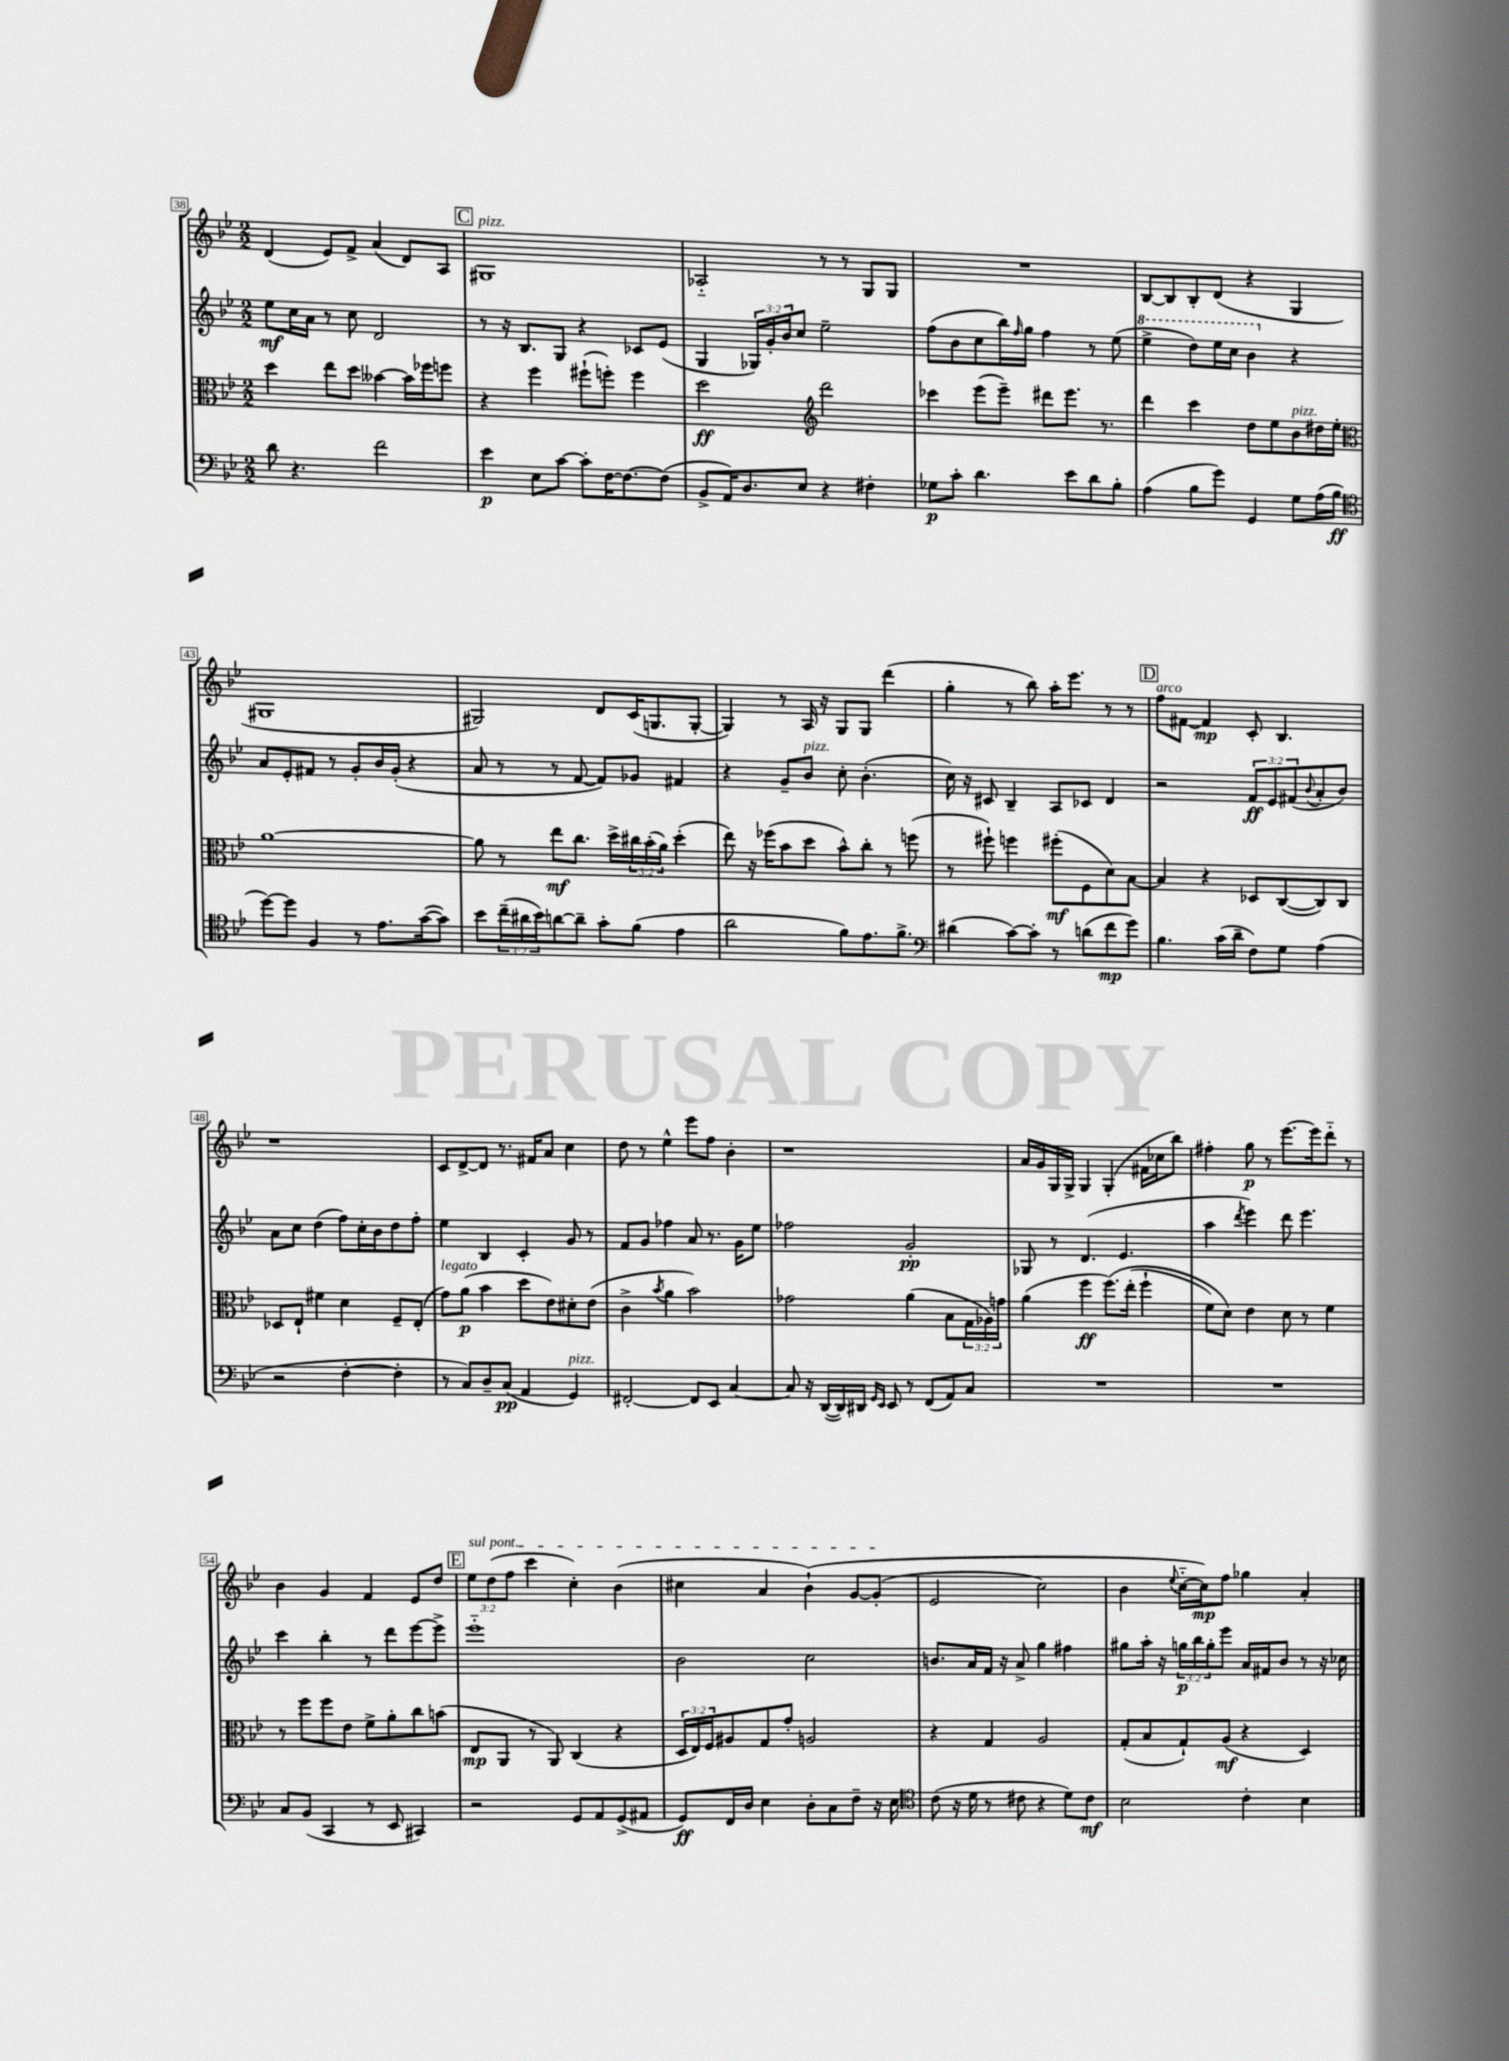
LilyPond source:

<<
\new StaffGroup <<
\new Staff = "s0" {
    \clef treble \key bes \major \numericTimeSignature \time 2/2 \override Staff.TupletNumber.text = #tuplet-number::calc-fraction-text
    d'4( ees'8) f'8-> a'4( d'8) a8 |
    \mark \markup { \box "C" } gis1^\markup { \italic "pizz." } |
    aes2-_ r8 r8 g8 g8 |
    R1 |
    bes8~ bes8 bes8-. d'8( r4 g4 |
    gis1 |
    gis2) d'8 c'16( g8. g8~-. |
    g4) r8 a16 r16 g8 g8 d'''4( |
    g''4-. r8 bes''8) a''16-. ees'''8. r8 r8 |
    \mark \markup { \box "D" } f''8^\markup { \italic "arco" } fis'8~ fis'4\mp c'8-. bes4. |
    r1 |
    c'8 d'8~-> d'8 r8. fis'16 a'8 c''4 |
    d''8 r8 ees''4-^ ees'''8 f''8 bes'4-. |
    r1 |
    a'16 g'16 g16 g16-> g4 g4-.( fis'16 ces''16 bes''8) |
    fis''4-. g''8\p r8 ees'''8.~ ees'''16 d'''8-_ r8 |
    bes'4 g'4 f'4 ees'8 d''8 |
    \mark \markup { \box "E" } \tuplet 3/2 { \once \override TextSpanner.bound-details.left.text = \markup { \italic "sul pont." } ees''8\startTextSpan d''8( f''8 } c'''4 c''4-.) bes'4( |
    cis''4 a'4 bes'4-!)\( g'8~ g'8-.\stopTextSpan( |
    ees'2 c''2) |
    bes'4 \appoggiatura { ees''8 } c''16~-_ c''16\mp\) f''8 ges''4 a'4-. \bar "|." |
}
\new Staff = "s1" {
    \clef treble \key bes \major \numericTimeSignature \time 2/2 \override Staff.TupletNumber.text = #tuplet-number::calc-fraction-text
    ees''8\mf c''16 a'16 r8 c''8 d'2 |
    \mark \markup { \box "C" } r8 r16 bes8. g8 r4 ces'8 ees'8( |
    g4 \tuplet 3/2 { ges16) g'16-. bes'16 } c''8 ees''2-- |
    f''8( bes'8 c''8 bes''16) \grace { f''16 } g''16 f''4 r8 ees''8( |
    \ottava #1 ees'''4-> d'''8) ees'''16 c'''16 bes''4 \ottava #0 r4 |
    a'8 ees'8-. fis'8 r8 g'8-. bes'16 g'16-.( r4 |
    a'8 r8 r8 f'8~ f'8) ges'8 fis'4 |
    r4 g'8-- bes'8^\markup { \italic "pizz." } c''8-. bes'4.-.( |
    c''16) r16 cis'8 bes4-- a8 ces'8 d'4 |
    \mark \markup { \box "D" } r2 \tuplet 3/2 { f'8\ff ees'8 fis'8( } \appoggiatura { bes'8 } a'8-. bes'8) |
    a'8 c''8 d''4( f''8) c''16-. bes'16 d''8 f''8-. |
    ees''4 bes4 c'4-. g'8 r8 |
    f'8 g'8 fes''4 a'8 r8. g'16 ees''8 |
    fes''2 g'2-.\pp |
    ges8 r8 d'4.( ees'4. |
    a''4 \acciaccatura { d'''8 } ees'''4) d'''8 ees'''4. |
    c'''4 bes''4-. r8 d'''8 ees'''8~ ees'''8-> |
    \mark \markup { \box "E" } ees'''1-_ |
    bes'2 c''2 |
    b'8. a'16 f'16 r16 a'8-> g''4 fis''4 |
    gis''8 a''16-. r16 \tuplet 3/2 { g''16\p bes''16 g''16-. } ees'''8 a'16 fis'16 bes'8 r8 r16 ces''16 \bar "|." |
}
\new Staff = "s2" {
    \clef alto \key bes \major \numericTimeSignature \time 2/2 \override Staff.TupletNumber.text = #tuplet-number::calc-fraction-text
    d''4 ees''8 d''8 beses'4~ beses'16 fes''16 f''8 |
    \mark \markup { \box "C" } r4 f''4 fis''8-!( f''8-.) f''4 |
    d''2\ff \clef treble d'''2 |
    ces'''4 ees'''8( ees'''8--) dis'''8 ees'''8. r8. |
    d'''4 c'''4 d''8 ees''8 bes'8^\markup { \italic "pizz." } dis''16 ees''16-. |
    \clef alto a'1~ |
    a'8 r8 ees''8\mf c''8. d''16-> \tuplet 3/2 { cis''16 bes'16-.( a'16) } d''4-.( |
    ees''8) r16 fes''16( bes'8 d''8 bes'8-^) c''8-. r8 f''8( |
    r8 fis''8-!) f''4 fis''8-.\mf( f8 d'8) bes8~ |
    \mark \markup { \box "D" } bes4 r4 des8 c8~( c8) c8 |
    des8 ees8-! fis'4 d'4 f8-- ees8-.( |
    g'8^\markup { \italic "legato" }) a'8\p( bes'4 d''8 ees'8) dis'8-. ees'8( |
    c'4-> \acciaccatura { bes'8 } a'4 bes'2) |
    ges'2 a'4( bes8 \tuplet 3/2 { g16 aes16) g'16 } |
    a'4( f''4\ff f''8.)\( ees''16-.( f''4-! |
    f'8) d'8\) ees'4 d'8 r8 f'4 |
    r8 f''8 f''8 ees'8 f'8-> a'8-. c''8 b'8( |
    \mark \markup { \box "E" } ees8\mp a,8 r8 a,8) c4( r4 |
    \tuplet 3/2 { d16 ees16) f16 } ais8 g8 g'8-. a2 |
    r4 g4 a2 |
    g8-.( bes8 g8-!) a8\mf( r4 d4) \bar "|." |
}
\new Staff = "s3" {
    \clef bass \key bes \major \numericTimeSignature \time 2/2 \override Staff.TupletNumber.text = #tuplet-number::calc-fraction-text
    d'8 r4. f'2 |
    \mark \markup { \box "C" } ees'4\p ees8 c'8~ c'8-. f16~ f8.~ f8( |
    bes,8-> a,16) d8. ees8 r4 fis4-. |
    ges8\p c'8-. d'4. ees'8 d'8 bes8-. |
    a4( bes8 g'8) g,4 g8 a16( bes16\ff |
    \clef tenor d''8~) d''8 f4 r8 ees'8. g'16~( g'8) |
    bes'8 \tuplet 3/2 { c''16--( ais'16 bes'16) } a'8~ a'8-- g'8-. f'8( ees'4 |
    a'2 f'8) ees'8. f'8.-> |
    \clef bass dis'4( c'8~) c'8-. r8 d'8( f'8\mp g'8) |
    \mark \markup { \box "D" } bes4. c'16( d'16-- f8) g8 a4( |
    r2 f4~-. f4-. |
    r8 c8) d8-- c8\pp( a,4 g,4^\markup { \italic "pizz." }) |
    fis,2~-. fis,8 ees,8 c4~ |
    c8 r16 d,16~( d,16) dis,16 \grace { g,16 ees,16 } ees,8 r8 f,8( a,8) c8 |
    R1 |
    R1 |
    c8 bes,8( c,4 r8 ees,8 cis,4) |
    \mark \markup { \box "E" } r2 g,8 a,8 g,8->( ais,8 |
    g,8\ff) f,16 d16 ees4 d8-. c8 f8-- r16 ees16 |
    \clef tenor c'8( r16 d'16 r8 cis'8 r4 d'8) cis'8\mf |
    bes2 c'4-. bes4 \bar "|." |
}
>>
>>
\layout { \context { \Score currentBarNumber = #38 \override BarNumber.stencil = #(make-stencil-boxer 0.1 0.3 ly:text-interface::print) } }
